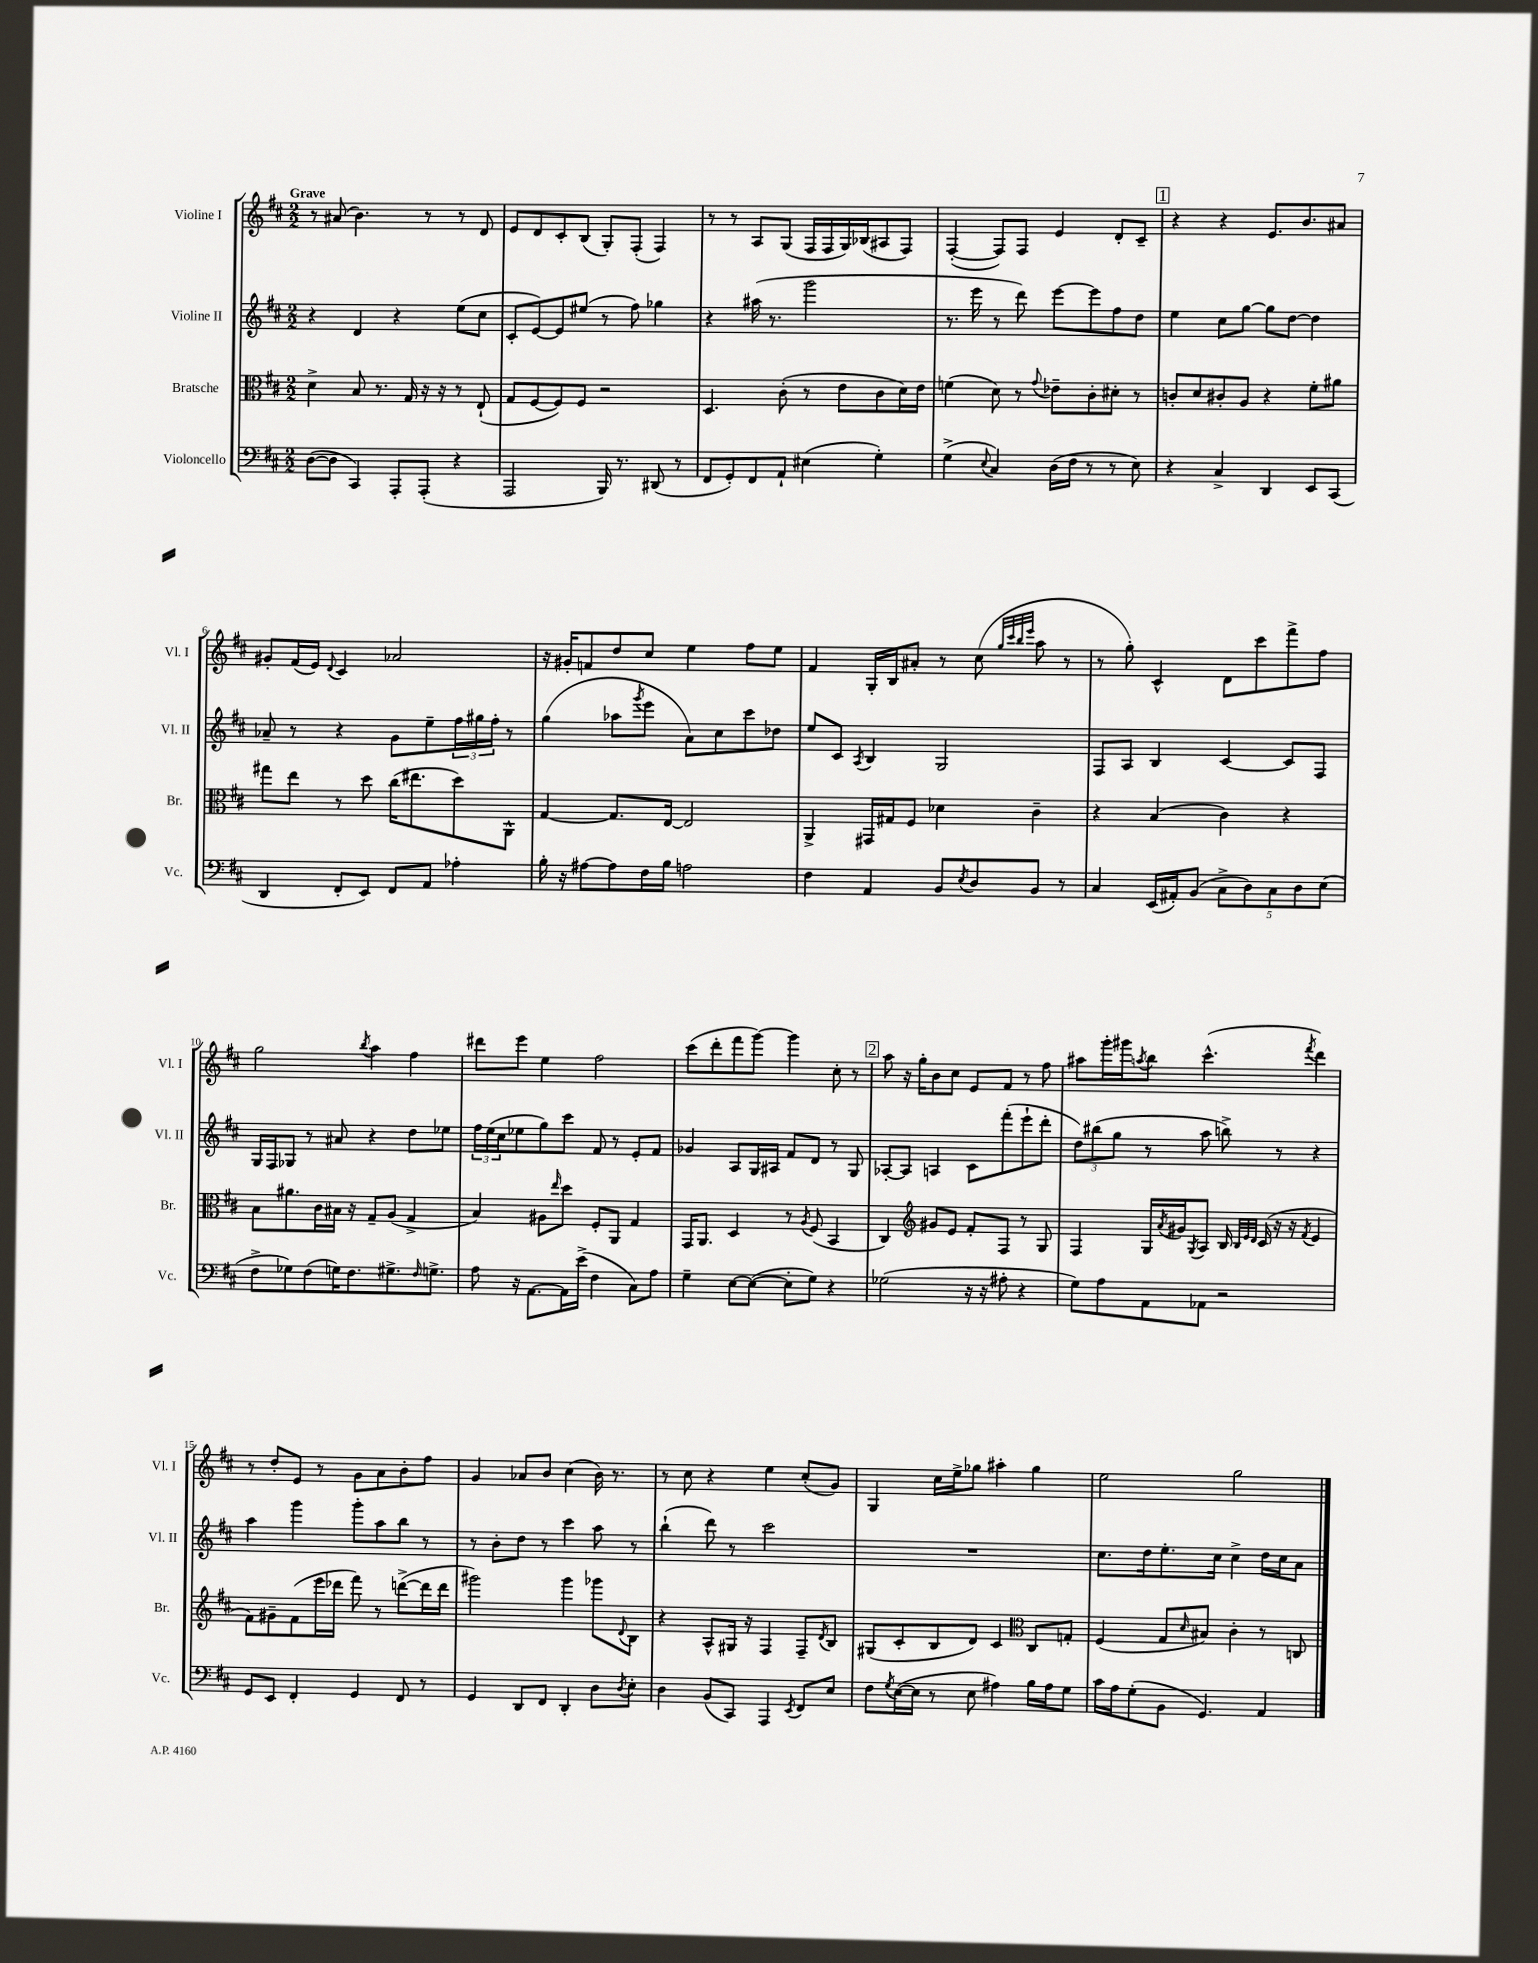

**kern	**kern	**kern	**kern
*part4	*part3	*part2	*part1
*staff4	*staff3	*staff2	*staff1
*I"Violoncello	*I"Bratsche	*I"Violine II	*I"Violine I
*I'Vc.	*I'Br.	*I'Vl. II	*I'Vl. I
*clefF4	*clefC3	*clefG2	*clefG2
*k[f#c#]	*k[f#c#]	*k[f#c#]	*k[f#c#]
*M2/2	*M2/2	*M2/2	*M2/2
=1	=1	=1	=1
!	!	!	!LO:TX:a:B:t=Grave
([8D\L	4d^\	4r	8r
8D\J]	.	.	(8a#X/
4CC#/)	8B/	4d/	4.b\)
.	8.r	.	.
8AAA'/L	.	4r	.
.	16G/	.	.
(8AAA'/J	16r	.	8r
.	16r	.	.
4r	8r	(8ee\L	8r
.	(8E`/	8cc#\J	8d/
=2	=2	=2	=2
2AAA/	8G/L	8c#'/L	8e/L
.	[8F#/	[8e/)	8d/
.	8F#/])	8e/]	8c#'/
.	8F#/J	(8ee#X/J	(8B/J
16BBB/)	2r	8r	8G'/L)
8.r	.	.	.
.	.	8ff#\)	(8F#'/J
(8DD#X/	.	4gg-X\	4F#/)
8r	.	.	.
=3	=3	=3	=3
8FF#/L	4.D/	4r	8r
8GG'/)	.	.	8r
8FF#/	.	(16aa#X\	8A/L
.	.	8.r	.
8AA`/J	(8c#'\	.	(8G/J
(4E#X\	8r	2ggg\	16F#/LL
.	.	.	16F#/
.	8e\L	.	16G/)
.	.	.	(16B-X/J
4G'\)	8c#\	.	8A#X/
.	16d\L)	.	8F#/J)
.	16e\JJ	.	.
=4	=4	=4	=4
(4G^\	(4fn\	8.r	([4F#'/
.	.	16eee\	.
8qqE/	.	.	.
4C#/)	8d\)	8r	8F#/L])
.	8r	8ddd\)	8F#/J
.	8qqg/	.	.
(16D\LL	8e-X~\L	[8eee\L	4e/
16F#\JJ	.	.	.
8r	8c#'\	8eee\]	.
8r	8d#X'\J	8ff#\	8d'/L
8E\)	8r	8dd\J	8c#~/J
!!LO:REH:place=s1:t=1
=5	=5	=5	=5
4r	8cn'/L	4ee\	4r
.	8d/	.	.
4C#^/	8c#X'/	8cc#\L	4r
.	8A/J	[8gg\J	.
4DD/	4r	8gg\L]	8.e/L
.	.	[8dd\J	.
.	.	.	8.b/
8EE/L	8f#'\L	4dd\]	.
(8CC#/J	8a#X\J	.	8a#X/J
!!LO:LB:g=z
=6	=6	=6	=6
4DD/	8gg#X\L	8a-X~/	8g#X'/L
.	8ee\J	8r	(16f#/L
.	.	.	16e/JJ)
.	.	.	8qqd/
8FF#'/L	8r	4r	4c#/
8EE/J)	8dd\	.	.
8FF#/L	(16cc#\KL	8g\L	2a-X/
.	8.ee#X\	.	.
8AA/J	.	8ee~\	.
4A-X'\	8dd\)	24ff#\L	.
.	.	24gg#X\	.
.	.	24ff#'\JJ	.
.	8AA^^\J	8r	.
=7	=7	=7	=7
16B'\	[4G/	(4gg\	16r
16r	.	.	16g#X'/KL
[8A#X\L	.	.	8fn/
8A#\]	8.G/L]	8aa-X\L	8dd/
.	.	8qggg/	.
16F#\L	.	8eee\J	8cc#/J
16B\JJ	[16E/Jk	.	.
2An\	2E/]	8a\L)	4ee\
.	.	8cc#\	.
.	.	8ccc#\	8ff#\L
.	.	8dd-X\J	8ee\J
=8	=8	=8	=8
4F#\	4AA^/	8ee/L	4f#/
.	.	8c#/J	.
.	.	8qA/	.
4AA/	16GG#X/LL	4B/	16G'/LL
.	16G#X/J	.	16B/J
.	8F#/J	.	8a#X'/J
8BB/L	4d-X\	2G/	8r
8qE/	.	.	.
8D/	.	.	(8cc#\
.	.	.	32qqgg/LLL
.	.	.	32qqccc#/
.	.	.	32qqbb/
.	.	.	32qqeee/JJJ
8BB/J	4c#~\	.	8aa\
8r	.	.	8r
=9	=9	=9	=9
4C#/	4r	8F#/L	8r
.	.	8A/J	8gg'\)
(16EE/LL	(4B/	4B/	4c#^^/
16AA#X'/J)	.	.	.
(8BB/J	.	.	.
10C#^\L	4c#\)	[4c#/	8d\L
10D\)	.	.	.
.	.	.	8ccc#\
10C#\	.	.	.
.	4r	8c#/L]	8fff#^\
10D\	.	.	.
.	.	8F#/J	8ff#\J
(10E\J	.	.	.
!!LO:LB:g=z
=10	=10	=10	=10
8F#^\L	8B\L	16G/LL	2gg\
.	.	16F#/J	.
8G-X\)	8.a#X\	8G-X/J	.
(8F#\	.	8r	.
.	16c#\L	.	.
16Gn\K)	16B#X\JJ	8a#X/	.
8.F#\	16r	.	.
.	.	.	8qbb/
.	8G~/L	4r	4aa\
8.G#X^\	(8A/J	.	.
.	4G^/	8dd\L	4ff#\
16qqF#/	.	.	.
8.Gn^\J	.	.	.
.	.	8ee-X\J	.
=11	=11	=11	=11
8A\	4B/)	24ff#\LL	8ddd#X\L
.	.	(24ee\	.
.	.	24cc#\J	.
16r	.	8ee-X\	8eee\J
[8.AA\L	.	.	.
.	8A#X\L	8gg\)	4ee\
.	16qqee/	.	.
16AA\L]	8dd\J	8ccc#\J	.
(16e^\JJ	.	.	.
4F#\	8F#'/L	8f#/	2ff#\
.	8AA/J	8r	.
8C#\L)	4G/	8e'/L	.
8A\J	.	8f#/J	.
=12	=12	=12	=12
4G~\	16GG/KL	4g-X/	(8ccc#\L
.	8.AA/J	.	.
.	.	.	8ddd'\
[8E\L	4D/	8A/L	8fff#\
(8E\J_	.	16G/L	[8ggg\J)
.	.	16A#X/JJ	.
8E'\L]	8r	8f#/L	4ggg\]
.	8qA/	.	.
8G\J)	(8F#/	8d/J	.
4r	4BB/	8r	8cc#'\
.	.	8G/	8r
!!LO:REH:place=s1:t=2
=13	=13	=13	=13
(2G-X\	4C#/)	[8A-X'/L	8aa\
.	.	8A-/J]	16r
.	.	.	16gg'\KL
*	*clefG2	*	*
.	8g#X/L	4An/	8b\
.	8e/J	.	8cc#\J
16r	8f#'/L	8c#\L	8e/L
16r	.	.	.
8A#X'\	8F#/J	(8fff#'\	8f#/J
4r	8r	8eee`\	8r
.	8G/	8ddd'\J	8ff#\
=14	=14	=14	=14
8G\L)	4F#/	12dd\L)	8aa#X\L
.	.	(12bb#X\	.
8A\	.	.	16ggg'\L
.	.	12gg\J	.
.	.	.	16ggg#X\J
.	.	.	8qaan/
8AA\	16G/LL	8r	8bb\J
.	8qa/	.	.
.	16g#X/J	.	.
.	8qG/	.	.
8AA-X\J	8A/J	8aa\	(4.ccc#^^\
2r	16B/	8bbn^\)	.
.	32qqB/LLL	.	.
.	32qqe/	.	.
.	32qqd/JJJ	.	.
.	(16c#/	.	.
.	16r	8r	.
.	16r	.	.
.	8qf#/	.	8qfff#/
.	4e/	4r	4ddd\)
!!LO:LB:g=z
=15	=15	=15	=15
8GG/L	8f#\L)	4aa\	8r
8EE/J	8g#X~\	.	8dd'/L
4FF#'/	(8f#\	4ggg\	8e/J
.	16eee\L	.	8r
.	16ddd-X\JJ	.	.
4GG/	8fff#\)	8ggg'\L	8g\L
.	8r	8aa\	8a\
8FF#/	([8dddn^\L	8bb\J	8b'\
8r	16ddd\L]	8r	8ff#\J
.	16ddd\JJ	.	.
=16	=16	=16	=16
4GG/	2ggg#X\)	8r	4g/
.	.	8b'\L	.
8DD/L	.	8dd\J	8a-X/L
8FF#/J	.	8r	8b/J
4DD'/	4ggg#\	4ccc#\	(4cc#\
8D\L	8ggg-X\L	8aa\	16b\)
.	.	.	8.r
8qD/	8qqd/	.	.
8E'\J	8B\J	8r	.
=17	=17	=17	=17
4D\	4r	(4bb`\	8r
.	.	.	8cc#\
(8BB/L	8A^^/L	8ddd\)	4r
8CC#/J)	16G#X/Jk	8r	.
.	16r	.	.
4AAA/	4F#/	2ccc#\	4ee\
8qEE/	.	.	.
8FF#/L	8F#~/L	.	(8cc#'/L
.	8qd/	.	.
8E/J	8B/J	.	8g/J)
=18	=18	=18	=18
8F#\L	(8G#X/L	1r	4G/
8qG/	.	.	.
([16E\L	8c#'/	.	.
16E\JJ]	.	.	.
8r	8B/	.	16cc#\LL
.	.	.	16ee^\J
8E\	8d/J)	.	8gg-X\J
4A#X\)	4c#/	.	4aa#X'\
*	*clefC3	*	*
16B\LL	8C#/L	.	4gg-\
16A#\J	.	.	.
8G\J	8Gn'/J	.	.
=19	=19	=19	=19
16c#\LL	(4F#/	8.cc#\L	2ee\
16A\J	.	.	.
(8G'\	.	.	.
.	.	16dd\k	.
8BB\J	8G/L	8.ee'\	.
.	16qqd/	.	.
4.GG/)	8B#X/J)	.	.
.	.	16cc#\Jk	.
.	4c#'\	4cc#^\	2gg\
4AA/	8r	16dd\LL	.
.	.	16cc#\J	.
.	8Cn/	8a\J	.
==	==	==	==
*-	*-	*-	*-
